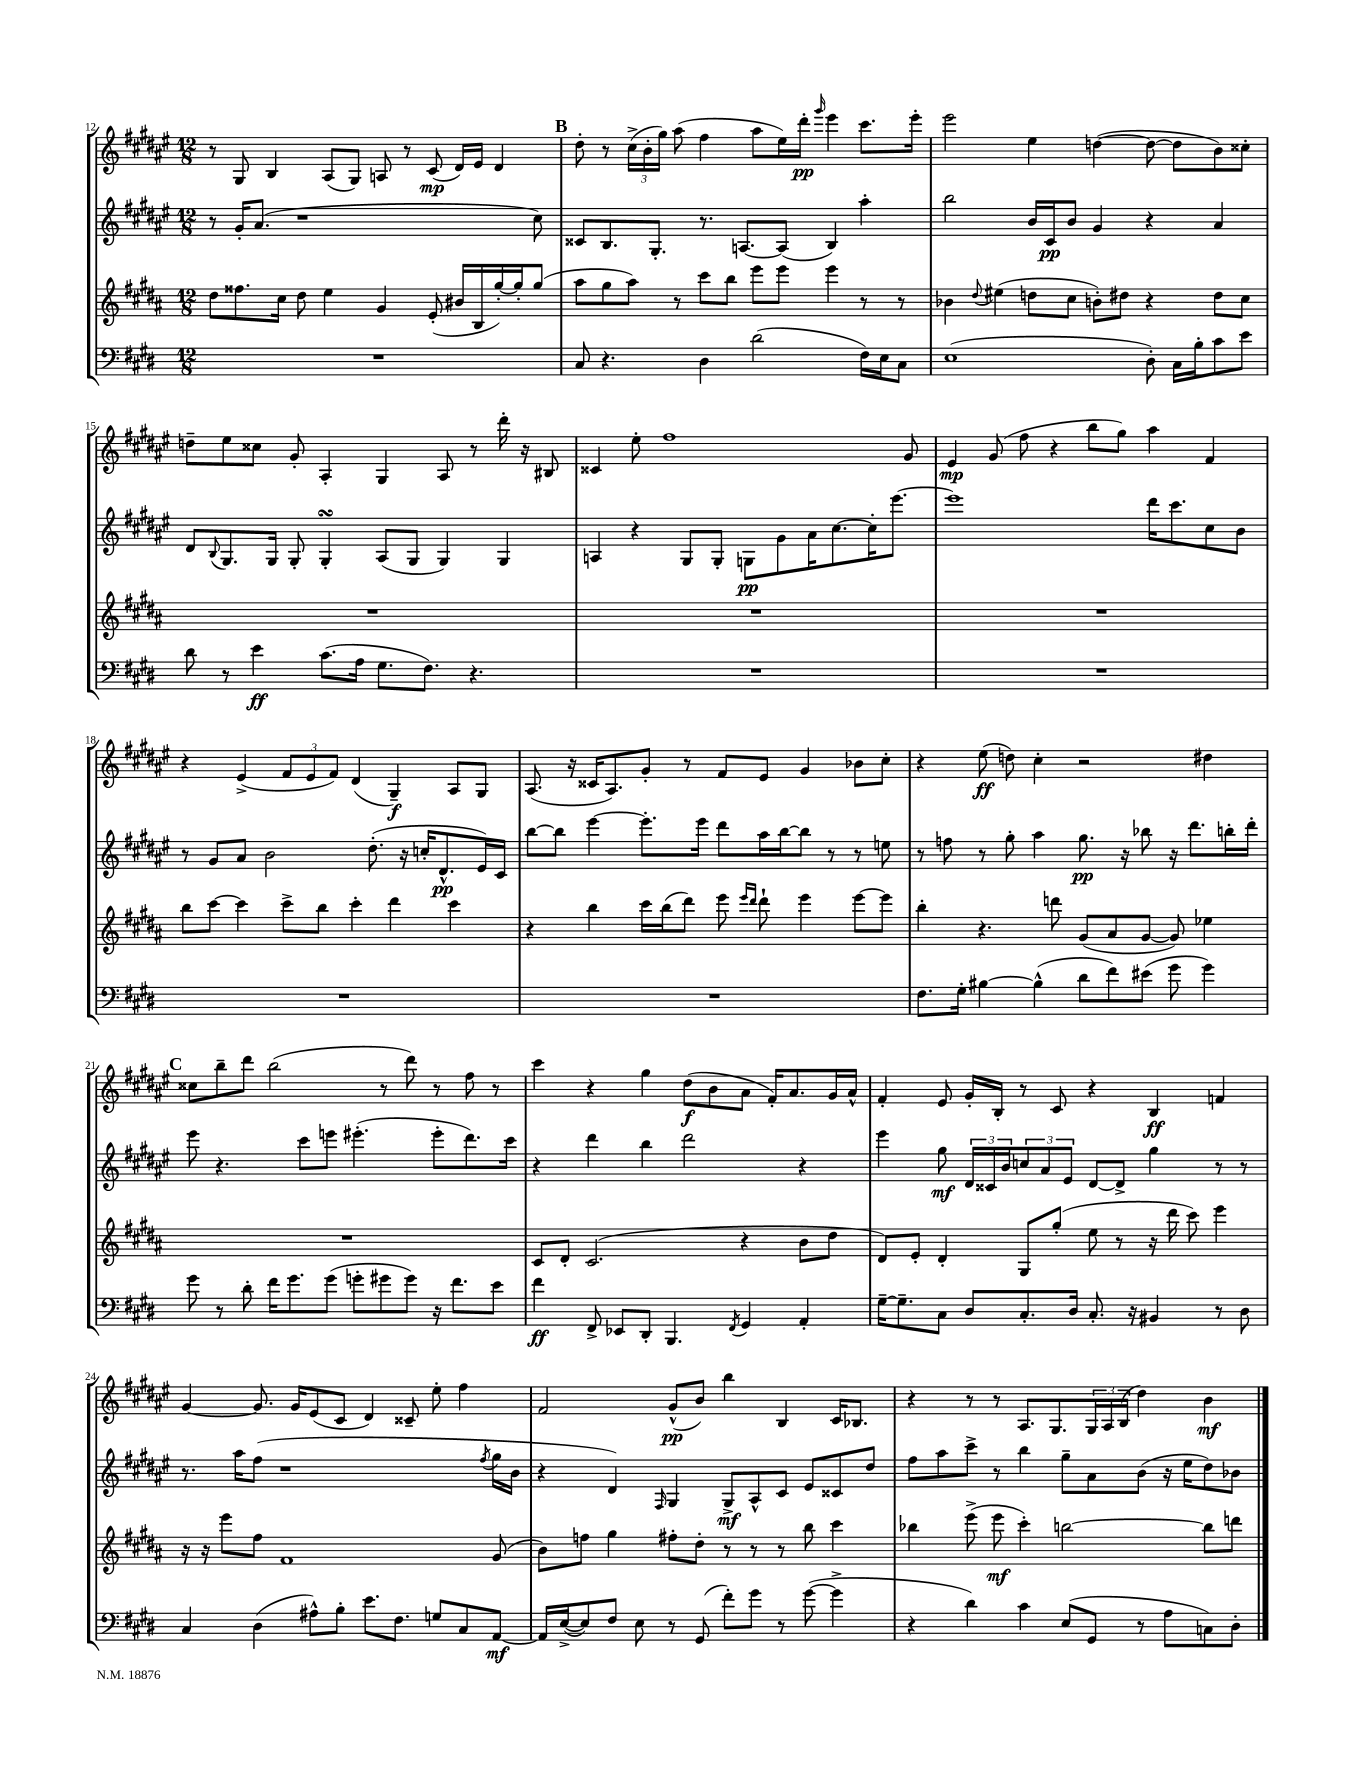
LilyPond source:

<<
\new StaffGroup <<
\new Staff = "s0" {
    \clef treble \key fis \major \numericTimeSignature \time 12/8
    r8 gis8 b4 ais8( gis8) a8 r8 cis'8\mp( dis'16) eis'16 dis'4 |
    \mark \markup { \bold "B" } dis''8-. r8 \tuplet 3/2 { cis''16->( b'16-. gis''16) } ais''8( fis''4 ais''8 eis''16) dis'''16-.\pp \grace { gis'''16 } eis'''4 cis'''8. eis'''16-. |
    eis'''2 eis''4 d''4~( d''8~ d''8 b'8) cisis''8-. |
    d''8-- eis''8 cisis''8 gis'8-. ais4-. gis4 ais8 r8 dis'''16-. r16 bis8 |
    cisis'4 eis''8-. fis''1 gis'8 |
    eis'4\mp gis'8( fis''8 r4 b''8 gis''8) ais''4 fis'4 |
    r4 eis'4->( \tuplet 3/2 { fis'8 eis'8 fis'8) } dis'4( gis4--\f) ais8 gis8 |
    ais8.( r16 cisis'16 ais8.) gis'8-. r8 fis'8 eis'8 gis'4 bes'8 cis''8-. |
    r4 eis''8\ff( d''8) cis''4-. r2 dis''4 |
    \mark \markup { \bold "C" } cisis''8 b''8-- dis'''8 b''2( r8 dis'''8) r8 fis''8 r8 |
    cis'''4 r4 gis''4 dis''8\f( b'8 ais'8 fis'16-.) ais'8. gis'16 ais'16-^ |
    fis'4-. eis'8 gis'16-. b16-. r8 cis'8 r4 b4\ff f'4 |
    gis'4~ gis'8. gis'16 eis'8( cis'8 dis'4) cisis'8-- eis''8-. fis''4 |
    fis'2 gis'8-^\pp( b'8) b''4 b4 cis'16 bes8. |
    r4 r8 r8 ais8. gis8. \tuplet 3/2 { gis16 ais16 b16( } dis''4) b'4\mf \bar "|." |
}
\new Staff = "s1" {
    \clef treble \key fis \major \numericTimeSignature \time 12/8
    r8 gis'16-. ais'8.( r1 cis''8) |
    \mark \markup { \bold "B" } cisis'8 b8. gis8.-. r8. a8.~ a8( b4) ais''4-. |
    b''2 b'16 cis'16\pp b'8 gis'4 r4 ais'4 |
    dis'8 \appoggiatura { b8 } gis8. gis16 gis8-. gis4-.\turn ais8( gis8 gis4) gis4 |
    a4 r4 gis8 gis8-. g8\pp gis'8 ais'16 cis''8.~ cis''16-. eis'''8.~ |
    eis'''1 dis'''16 cis'''8. cis''8 b'8 |
    r8 gis'8 ais'8 b'2 dis''8.-.( r16 c''16-. dis'8.-^\pp eis'16) cis'16 |
    b''8~ b''8 eis'''4~ eis'''8.-. eis'''16 dis'''8 ais''16 b''16~ b''8 r8 r8 e''8 |
    r8 f''8 r8 gis''8-. ais''4 gis''8.\pp r16 bes''8 r16 dis'''8. b''16-. dis'''16-. |
    \mark \markup { \bold "C" } eis'''8 r4. cis'''8 e'''8 eis'''4.-.( eis'''8-. dis'''8.) cis'''16 |
    r4 dis'''4 b''4 dis'''2 r4 |
    eis'''4 gis''8\mf \tuplet 3/2 { dis'16 cisis'16 b'16 } \tuplet 3/2 { c''8 ais'8 eis'8 } dis'8~ dis'8-> gis''4 r8 r8 |
    r8. ais''16 fis''8( r1 \acciaccatura { fis''8 } gis''16 b'16 |
    r4 dis'4) \grace { fis16 } gis4 gis8->\mf ais8-^ cis'8 eis'8 cisis'8 dis''8 |
    fis''8 ais''8 cis'''8-> r8 b''4 gis''8-- ais'8 b'8( r16 eis''16 dis''8) bes'8 \bar "|." |
}
\new Staff = "s2" {
    \clef treble \key b \major \numericTimeSignature \time 12/8
    dis''8 fisis''8. cis''16 dis''8 e''4 gis'4 e'8-.( bis'16 b16 gis''16~-.) gis''16-. gis''8( |
    \mark \markup { \bold "B" } ais''8 gis''8 ais''8) r8 cis'''8 b''8 e'''8 e'''8 e'''4 r8 r8 |
    bes'4 \appoggiatura { dis''8 } eis''4( d''8 cis''8 b'8-.) dis''8 r4 dis''8 cis''8 |
    R1. |
    R1. |
    R1. |
    b''8 cis'''8~ cis'''4 cis'''8-> b''8 cis'''4-. dis'''4 cis'''4 |
    r4 b''4 cis'''16 b''16( dis'''8) e'''8 \grace { e'''16 dis'''16 } dis'''8-! e'''4 e'''8~ e'''8 |
    b''4-. r4. d'''8 gis'8( ais'8 gis'8~ gis'8) ees''4 |
    \mark \markup { \bold "C" } R1. |
    cis'8 dis'8-. cis'2.( r4 b'8 dis''8 |
    dis'8) e'8-. dis'4-. gis8 gis''8-.( e''8 r8 r16 dis'''16 cis'''8) e'''4 |
    r16 r16 e'''8 fis''8 fis'1 gis'8( |
    b'8) f''8 gis''4 fis''8-. dis''8-. r8 r8 r8 b''8 cis'''4 |
    bes''4 e'''8->( e'''8\mf cis'''4-.) b''2~ b''8 d'''8 \bar "|." |
}
\new Staff = "s3" {
    \clef bass \key e \major \numericTimeSignature \time 12/8
    R1. |
    \mark \markup { \bold "B" } cis8 r4. dis4 dis'2( fis16) e16 cis8 |
    e1( dis8-.) cis16 b16-. cis'8 e'8 |
    dis'8 r8 e'4\ff cis'8.( a16 gis8. fis8.) r4. |
    R1. |
    R1. |
    R1. |
    R1. |
    fis8. gis16-. bis4~ bis4-^( dis'8 fis'8) eis'8( gis'8 gis'4) |
    \mark \markup { \bold "C" } gis'8 r8 dis'8-. fis'16 gis'8. gis'8( g'8-. gis'8 gis'8) r16 fis'8. e'8 |
    fis'4\ff fis,8-> ees,8 dis,8-. b,,4. \acciaccatura { fis,8 } gis,4 a,4-. |
    gis16~-- gis8.-- cis8 dis8 cis8.-. dis16 cis8.-. r16 bis,4 r8 dis8 |
    cis4 dis4( ais8-^) b8-. e'8. fis8. g8 cis8 a,8~\mf |
    a,16 e16~->( e8) fis8 e8 r8 gis,8( fis'8-.) gis'8 r8 gis'8~( gis'4-> |
    r4 dis'4) cis'4 e8( gis,8 r8 a8 c8) dis8-. \bar "|." |
}
>>
>>
\layout { \context { \Score currentBarNumber = #12 } }
